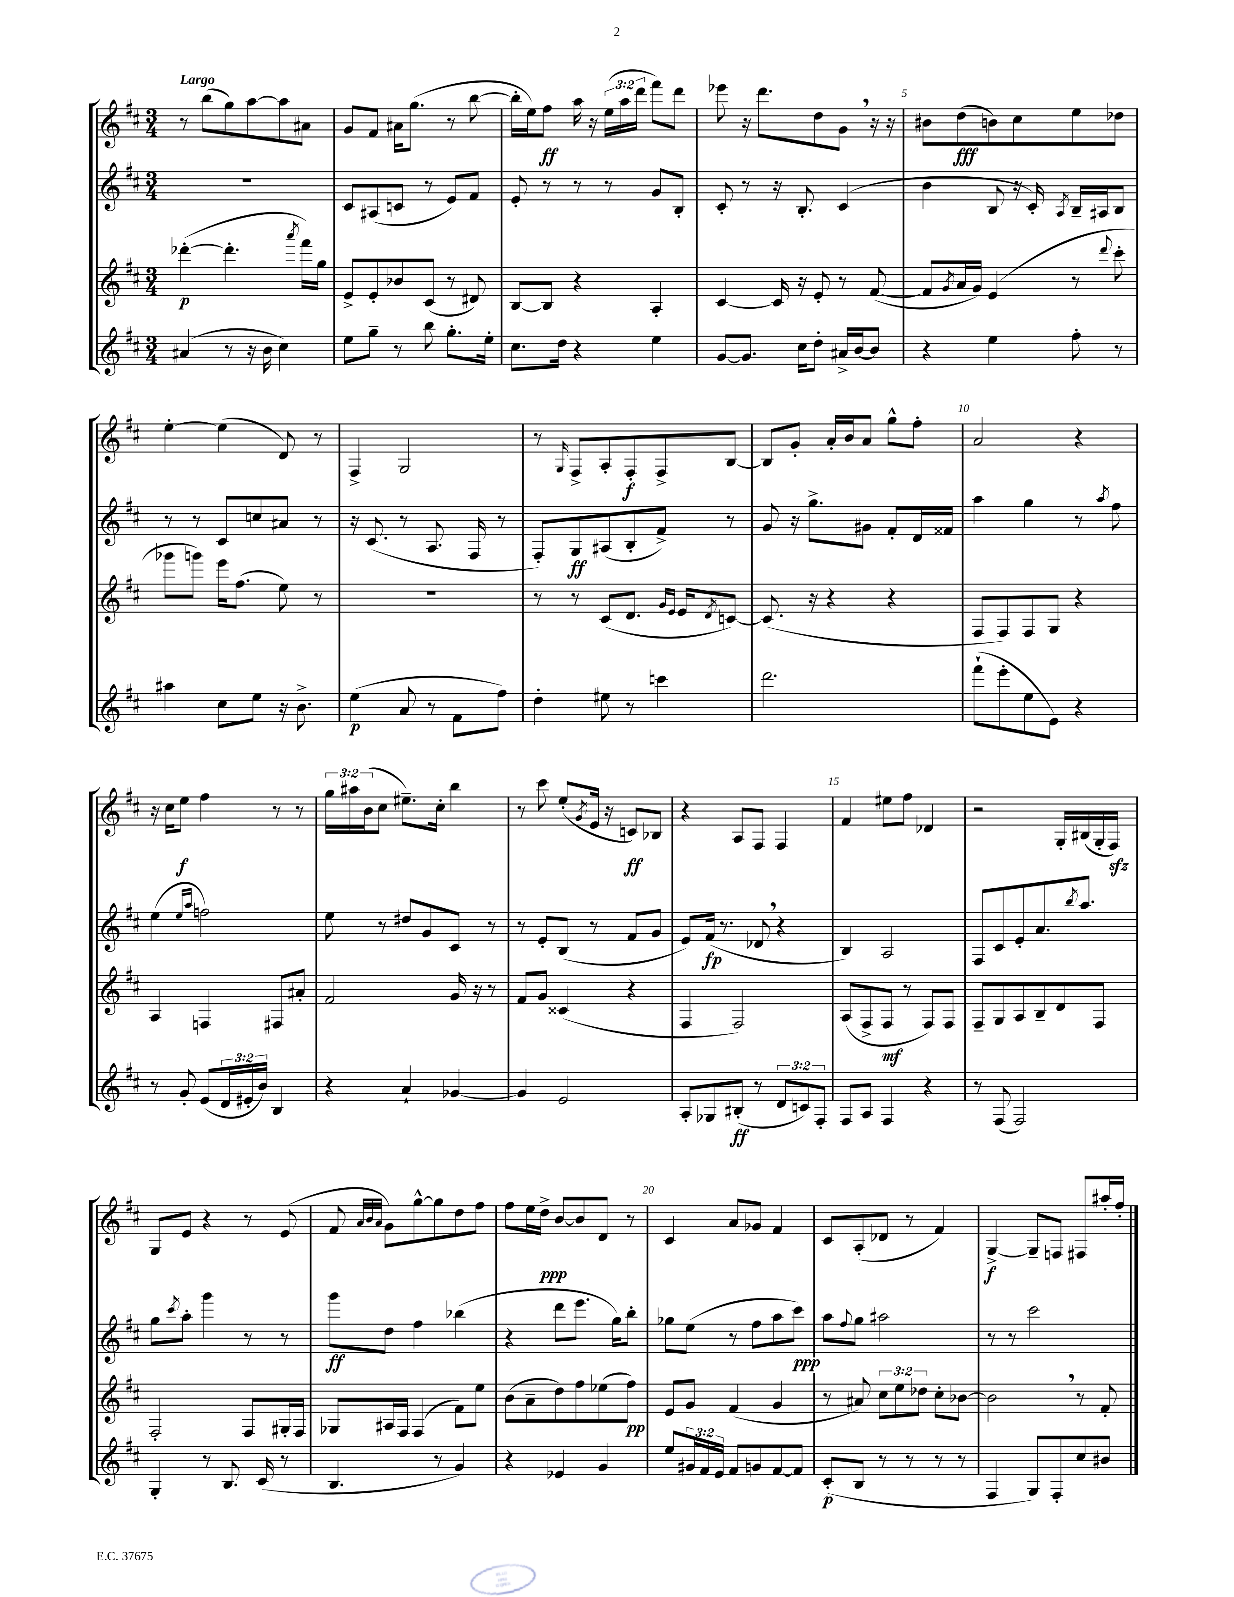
<<
\new StaffGroup <<
\new Staff = "s0" {
    \clef treble \key d \major \numericTimeSignature \time 3/4 \override Staff.TupletNumber.text = #tuplet-number::calc-fraction-text \tempo "Largo"
    r8 b''8( g''8) a''8~ a''8 ais'8 |
    g'8 fis'8 ais'16 g''8.( r8 b''8~ |
    b''16-. e''16) fis''8\ff a''16 r16 \tuplet 3/2 { e''16( a''16 d'''16 } fis'''8) d'''8 |
    ees'''8 r16 d'''8. d''8 g'8 \breathe r16 r16 |
    bis'8 d''8\fff( b'8) cis''8 e''8 des''8 |
    e''4~-. e''4( d'8) r8 |
    fis4-> g2 |
    r8 \grace { g16 } fis8-> a8-. fis8-.\f fis8-> b8~ |
    b8 g'8-. a'16-. b'16 a'8 g''8-^ fis''8-. |
    a'2 r4 |
    r16 cis''16 e''8\f fis''4 r8 r8 |
    \tuplet 3/2 { g''16 ais''16 b'16( } cis''8 eis''8.--) cis''16-. b''4 |
    r8 cis'''8 e''8-.( \acciaccatura { g'8 } e'16 r16 c'8\ff) bes8 |
    r4 a8 fis8 fis4 |
    fis'4 eis''8 fis''8 des'4 |
    r2 g16-. bis16( g16-. fis16\sfz) |
    g8 e'8 r4 r8 e'8( |
    fis'8 \grace { a'32 b'32 a'32 } g'8) g''8~-^ g''8 d''8 fis''8 |
    fis''8 e''16 d''16->\ppp b'8~ b'8 d'8 r8 |
    cis'4 a'8 ges'8 fis'4 |
    cis'8 a8-.( des'8 r8 fis'4) |
    g4~->\f g8-- f8 fis8 ais''16-. fis''16-. \bar "|." |
}
\new Staff = "s1" {
    \clef treble \key d \major \numericTimeSignature \time 3/4
    R2. |
    cis'8 ais8( c'8 r8 e'8) fis'8 |
    e'8-. r8 r8 r8 g'8 b8-. |
    cis'8-. r8 r16 b8.-. cis'4( |
    b'4 b8 r16 cis'16-.) \acciaccatura { a8 } b16-- ais16 b8 |
    r8 r8 cis'8 c''8 ais'8 r8 |
    r16 cis'8.( r8 a8. fis16 r8 |
    fis8-.) g8\ff ais8( b8-. fis'8->) r8 |
    g'8 r16 g''8.-> gis'8 fis'8-. d'16 fisis'16 |
    a''4 g''4 r8 \acciaccatura { a''8 } fis''8 |
    e''4( \grace { e''16 a''16 } f''2) |
    e''8 r8 dis''8 g'8 cis'8 r8 |
    r8 e'8-. b8( r8 fis'8 g'8 |
    e'8) fis'16\fp( r8. des'8 \breathe r4 |
    b4) a2 |
    fis8 cis'8 e'8-. a'8. \acciaccatura { b''8 } a''8. |
    g''8 \acciaccatura { cis'''8 } a''8-. g'''4 r8 r8 |
    g'''8\ff d''8 fis''4 bes''4( |
    r4 d'''8 e'''8. g''16) b''8-. |
    ges''8 e''8( r8 fis''8 a''8 cis'''8\ppp) |
    a''8 \appoggiatura { fis''8 } g''8 ais''2 |
    r8 r8 cis'''2 \bar "|." |
}
\new Staff = "s2" {
    \clef treble \key d \major \numericTimeSignature \time 3/4 \override Staff.TupletNumber.text = #tuplet-number::calc-fraction-text
    des'''4~-.\p( des'''4.-. \acciaccatura { a'''8 } fis'''16) g''16 |
    e'8-> e'8-. bes'8 cis'8( r8 dis'8) |
    b8~ b8 r4 a4-. |
    cis'4~ cis'16 r16 e'8-. r8 fis'8~( |
    fis'8 \acciaccatura { g'8 } a'16 g'16) e'4( r8 \appoggiatura { d'''8 } cis'''8-. |
    ges'''8 g'''8) e'''16 fis''8.( e''8) r8 |
    R2. |
    r8 r8 cis'8( d'8. \grace { g'16 e'16 } e'16 \acciaccatura { d'8 } c'8~) |
    c'8.( r16 r4 r4 |
    fis8 fis8) fis8 g8 r4 |
    a4 f4 fis8 ais'8-. |
    fis'2 g'16 r16 r8 |
    fis'8 g'8 cisis'4( r4 |
    fis4 fis2) |
    a8( fis8-> fis8\mf r8 fis8) fis8 |
    fis8-- g8 a8 b8-- d'8 fis8 |
    fis2-. fis8 gis16-. fis16 |
    ges8 ais16 fis16 fis4( fis'8) e''8 |
    b'8( a'8-- d''8) fis''8 ees''8( fis''8\pp) |
    e'8 g'8 fis'4( g'4 |
    r8 ais'8) \tuplet 3/2 { cis''8 e''8 des''8 } cis''8-. bes'8~ |
    bes'2 \breathe r8 fis'8-. \bar "|." |
}
\new Staff = "s3" {
    \clef treble \key d \major \numericTimeSignature \time 3/4 \override Staff.TupletNumber.text = #tuplet-number::calc-fraction-text
    ais'4( r8 r16 b'16 cis''4) |
    e''8 g''8-- r8 b''8 g''8.-. e''16-. |
    cis''8. d''16 r4 e''4 |
    g'8~ g'8. cis''16 d''8-. ais'16-> b'16~ b'8 |
    r4 e''4 fis''8-. r8 |
    ais''4 cis''8 e''8 r16 b'8.-> |
    e''4\p( a'8 r8 fis'8 fis''8) |
    d''4-. eis''8 r8 c'''4 |
    d'''2. |
    fis'''8-!( e'''8-. e''8 e'8) r4 |
    r8 g'8-. e'8( \tuplet 3/2 { d'16 eis'16-. b'16) } b4 |
    r4 a'4-! ges'4~ |
    ges'4 e'2 |
    a8-. ges8 bis8-.\ff( r8 \tuplet 3/2 { d'8 c'8) fis8-. } |
    fis8 a8 fis4 r4 |
    r8 fis8( fis2) |
    g4-. r8 b8. cis'16( r8 |
    b4. r8 g'4) |
    r4 ees'4 g'4 |
    e''8 \tuplet 3/2 { gis'16 fis'16 e'16 } fis'8 g'8 fis'8~ fis'8 |
    cis'8-.\p( b8 r8 r8 r8 r8 |
    fis4 g8) fis8-. cis''8 bis'8 \bar "|." |
}
>>
>>
\layout { \context { \Score \override BarNumber.break-visibility = ##(#f #t #t) barNumberVisibility = #(every-nth-bar-number-visible 5) } }
